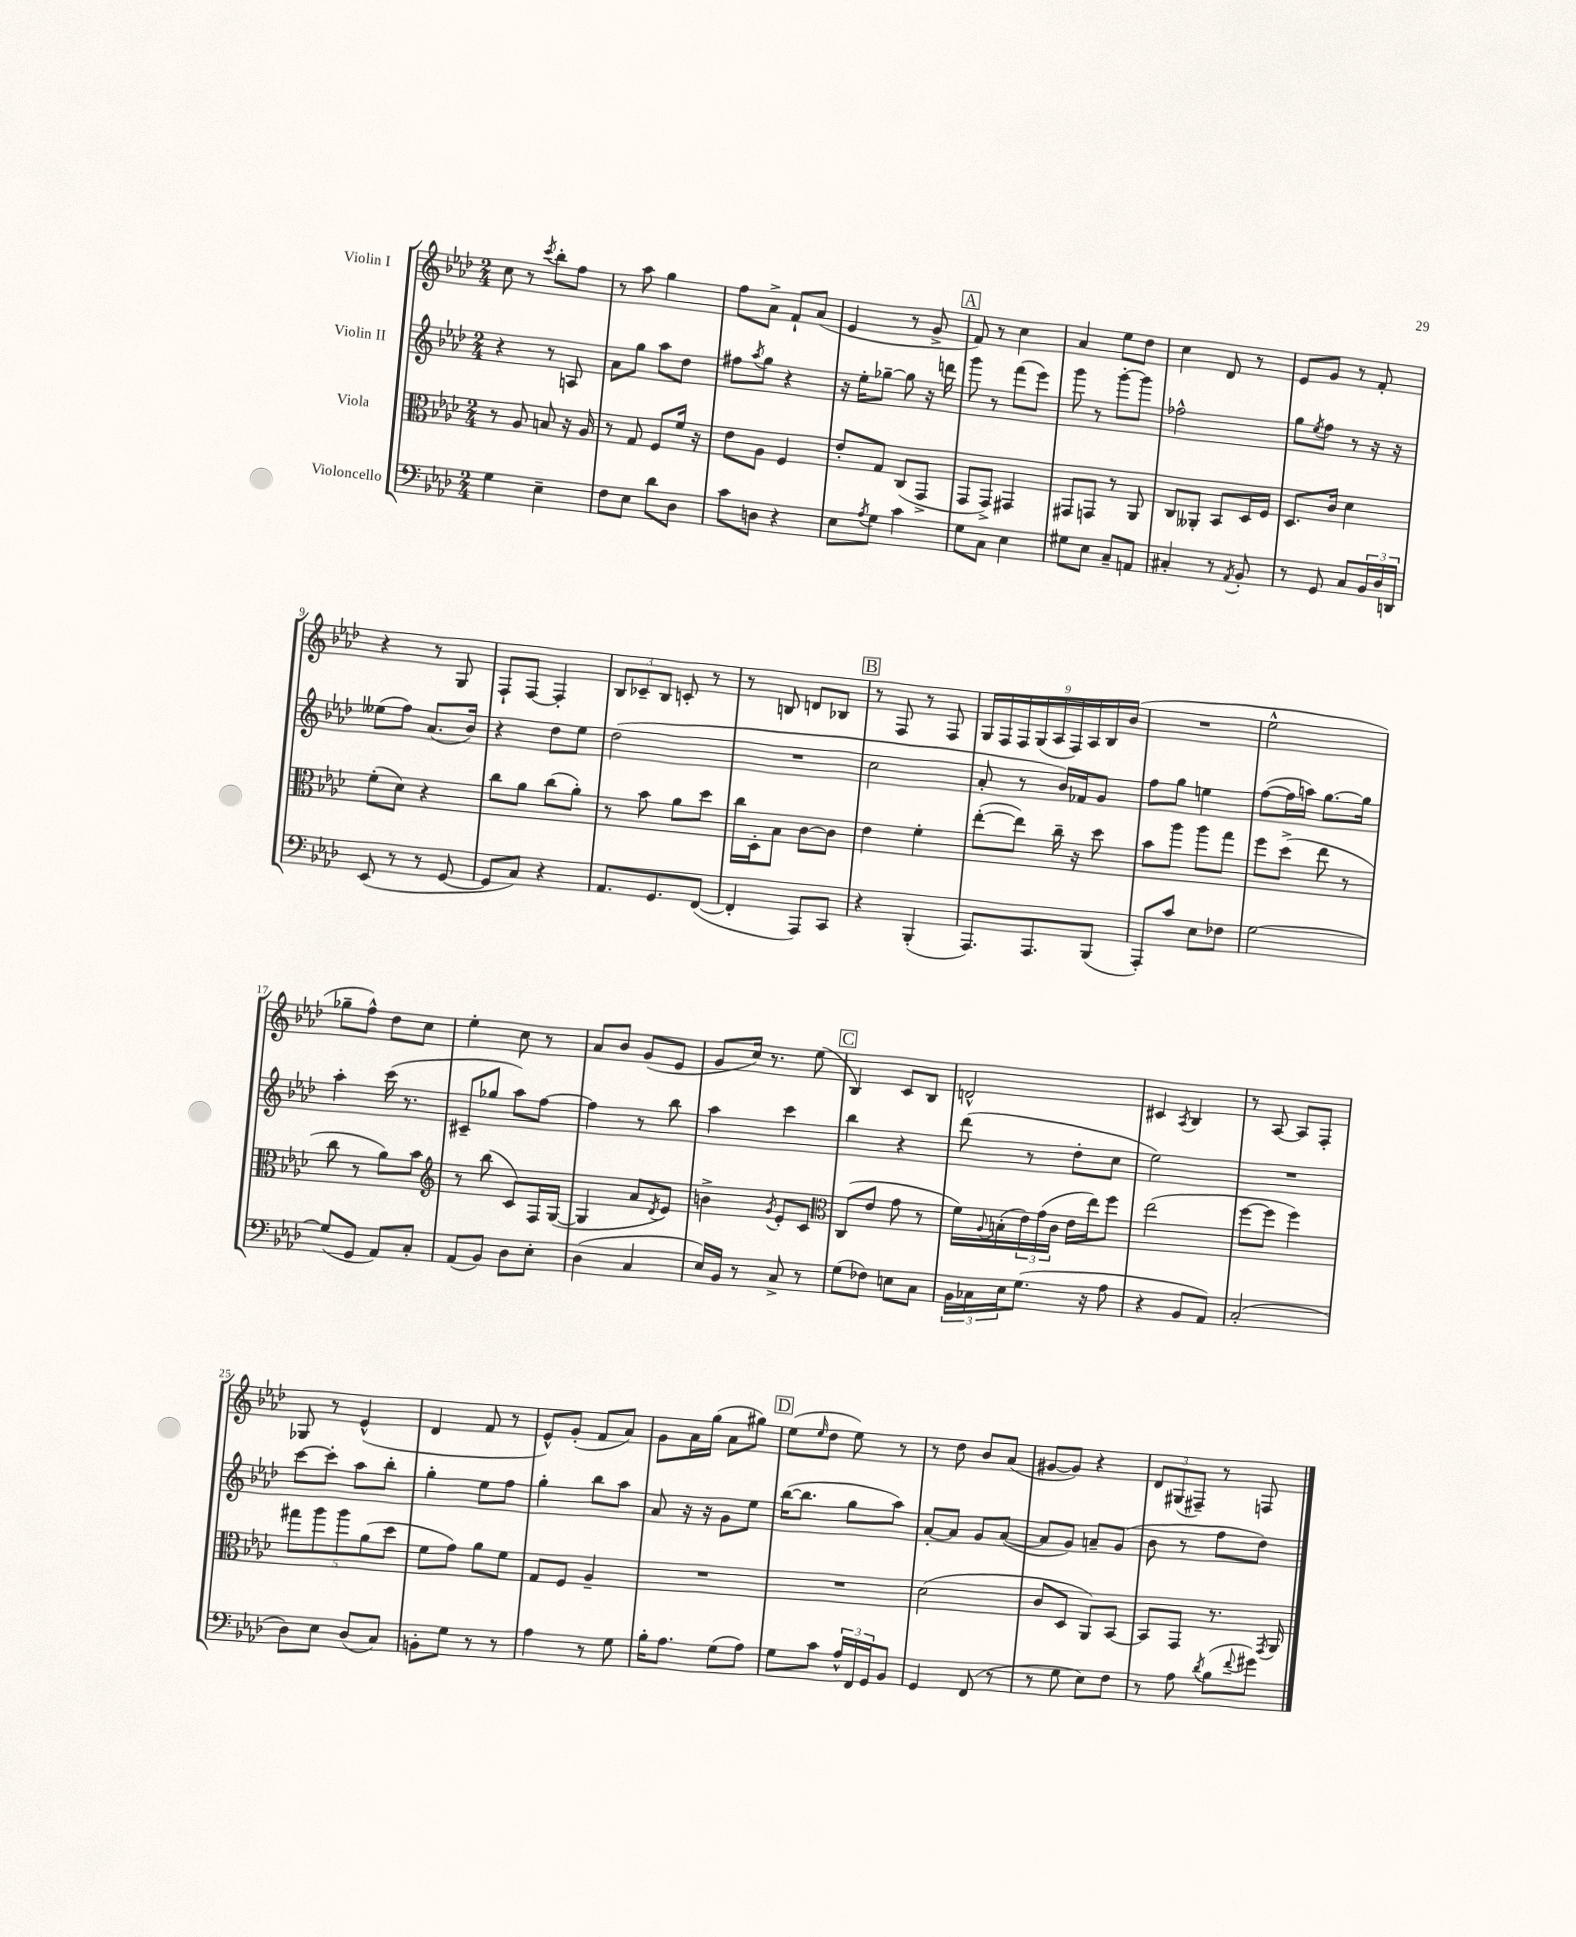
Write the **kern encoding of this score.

**kern	**kern	**kern	**kern
*staff4	*staff3	*staff2	*staff1
*clefF4	*clefC3	*clefG2	*clefG2
*k[b-e-a-d-]	*k[b-e-a-d-]	*k[b-e-a-d-]	*k[b-e-a-d-]
*M2/4	*M2/4	*M2/4	*M2/4
4G	8r	4r	8cc
.	8A-	.	8r
.	.	.	8qccc
4E-~	8B	8r	8bb-'
.	16r	8A	8ff
.	16A-	.	.
=	=	=	=
8F	8r	8a-	8r
8E-	8G	8gg	8aa-
8d-	8F	8aa-	4gg
8D-	16f	8dd-	.
.	16r	.	.
=	=	=	=
8c	8e-	8ff#	8ff
.	.	8qaa-	.
8D	8A-	8gg	8a-^
4r	4F	4r	8f`
.	.	.	(8a-
=	=	=	=
8E-	8e-'	16r	4e-
.	.	16ee-'	.
8qA-	.	.	.
8G	8G	[8gg-~	.
4c	(8C	8gg-]	8r
.	8GG^	16r	8g^
.	.	16ddd	.
=	=	=	=
8G	8GG	8ggg	8f)
8C	8GG^)	8r	8r
4E-	4GG#	(8fff	4cc
.	.	8eee-)	.
=	=	=	=
8G#	8GG#	8ggg	4a-
8E-	8GG	8r	.
8C~	8r	[8ggg'	8ee-
8AA	8AA-	8ggg]	8dd-
=	=	=	=
4C#'	8C	2ff-^^	4cc
.	8AA--'	.	.
8r	8BB-	.	8d-
8qAA-	.	.	.
8BB-'	16D-	.	8r
.	16F	.	.
=	=	=	=
8r	8.D-	8gg	8e-
.	.	8qee-	.
8GG	.	8ff	8g
.	16c	.	.
8C	4d-	8r	8r
24BB-	.	16r	8f'
24D-	.	.	.
.	.	16r	.
24DD	.	.	.
=	=	=	=
(8EE-	(8f'	(8ee--	4r
8r	8d-)	8ff)	.
8r	4r	(8.a-	8r
[8GG	.	.	8G
.	.	16b-)	.
=	=	=	=
8GG]	8cc	4r	8F`
8C)	8a-	.	[8F
4r	(8cc	8dd-	4F']
.	8a-')	8ee-	.
=	=	=	=
8.AA-	8r	(2dd-	12B-
.	.	.	12c-~
.	8b-	.	.
.	.	.	12B-
8.GG	.	.	.
.	8a-	.	8c'
([8FF	8dd-	.	8r
=	=	=	=
4FF']	16cc	2r	8r
.	16D-'	.	.
.	8B-	.	8B
8AAA-)	[8c	.	8d
8CC	8c]	.	8B-
=	=	=	=
4r	4e-	2cc	8r
.	.	.	8F
(4BBB-'	4f'	.	8r
.	.	.	8F
=	=	=	=
8.AAA-)	([8ee-'	8a-'	18G
.	.	.	18F
.	.	.	18F
.	8ee-])	8r	.
.	.	.	(18G
8.AAA-	.	.	.
.	.	.	18A-
.	16cc~	16b-)	.
.	.	.	18F)
.	16r	16f-	.
.	.	.	18A-
(8BBB-	8dd-	8g	.
.	.	.	18B-
.	.	.	(18b-
=	=	=	=
8AAA-')	8b-	8ff	2r
8c	8aa-	8gg	.
8E-	8aa-	4ee	.
8F-	8gg	.	.
=	=	=	=
[2G	8ff	([8ff	2ee-^^
.	(8dd-^	16ff]	.
.	.	16aa)	.
.	8ee-	[8.gg	.
.	8r	.	.
.	.	16gg]	.
=	=	=	=
(8G]	8cc	4aa-'	8gg-~
8GG	8r	.	8ff^^)
8AA-)	8a-)	(16ccc	8dd-
.	.	8.r	.
8C'	8b-	.	8cc
=	=	=	=
*	*clefG2	*	*
(8AA-	8r	8c#~	4ee-'
8BB-)	(8bb-	8gg-	.
8D-	8c)	8aa-)	8cc
8E-'	16F	[8ff	8r
.	([16G	.	.
=	=	=	=
(4D-	4G]	4ff]	8a-
.	.	.	8b-
4C	8a-	8r	(8g
.	8qd-	.	.
.	8e-)	8bb-	8e-
=	=	=	=
16E-)	4b^	4aa-	8g
16BB-	.	.	.
8r	.	.	16cc)
.	.	.	8.r
.	8qg	.	.
8C^	8e-'	4ccc	.
8r	8c	.	(8ee-
=	=	=	=
*	*clefC3	*	*
(8G	(8C	4bb-	4B-)
8F-)	8e-	.	.
8E	8g	4r	8c
8C	8r	.	8B-
=	=	=	=
24BB-	16f)	(8ddd-	2d^^
24C-	.	.	.
.	8qqA-	.	.
.	(16B'	.	.
24E-	.	.	.
(8.G	24e-)	8r	.
.	(24g	.	.
.	24c	.	.
.	16e-	8dd-'	.
16r	16ee-)	.	.
8A-	8ff	8cc	.
=	=	=	=
4r	(2ee-	2ee-)	4c#
.	.	.	8qA-
8BB-	.	.	4B-
8AA-)	.	.	.
=	=	=	=
(2C'	[8ff	2r	8r
.	8ff]	.	[8A-
.	4ff)	.	8A-]
.	.	.	8F'
=	=	=	=
8D-)	10gg#	[8ccc	8G-
.	10aa-	.	.
8E-	.	8ccc']	8r
.	10aa-	.	.
(8D-	.	8aa-	(4e-^^
.	(10a-	.	.
8C)	.	8bb-'	.
.	10dd-	.	.
=	=	=	=
8BB'	8f	4gg'	4d-
8G	8g)	.	.
8r	8a-	8ee-	8f
8r	8f	8ff	8r
=	=	=	=
4A-	8G	4gg'	8e-^^)
.	8F	.	(8g'
8r	4A-~	8bb-	8f
8G	.	8aa-	8a-)
=	=	=	=
16B-'	2r	8a-	8g
8.A-	.	.	.
.	.	16r	16a-
.	.	16r	(16gg
(8G	.	8g	8a-
8A-)	.	8ee-	8gg#)
=	=	=	=
8G	2r	([16bb-	(8ee-
.	.	8.bb-]	.
.	.	.	16qqee-
8c	.	.	8dd-
24A-^^	.	8gg	8ee-)
24FF	.	.	.
24GG	.	.	.
8BB-	.	8aa-)	8r
=	=	=	=
4GG	(2d-	[8a-'	8r
.	.	8a-]	8dd-
(8FF	.	8g	8b-
8r	.	([8a-	(8a-
=	=	=	=
8r	8c	8a-]	[8g#
8G	8D-	8g)	8g#])
8E-)	8AA-)	8a~	4r
8F	[8BB-	(8g	.
=	=	=	=
8r	8BB-]	8b-	12d-
.	.	.	(12G#
8A-	8GG	8r	.
.	.	.	12F#~)
8qd-	.	.	.
(8B-	8.r	8ff	8r
8qqf	.	.	.
8g#)	.	8dd-)	8F
.	8qGG	.	.
.	16AA-	.	.
==	==	==	==
*-	*-	*-	*-
